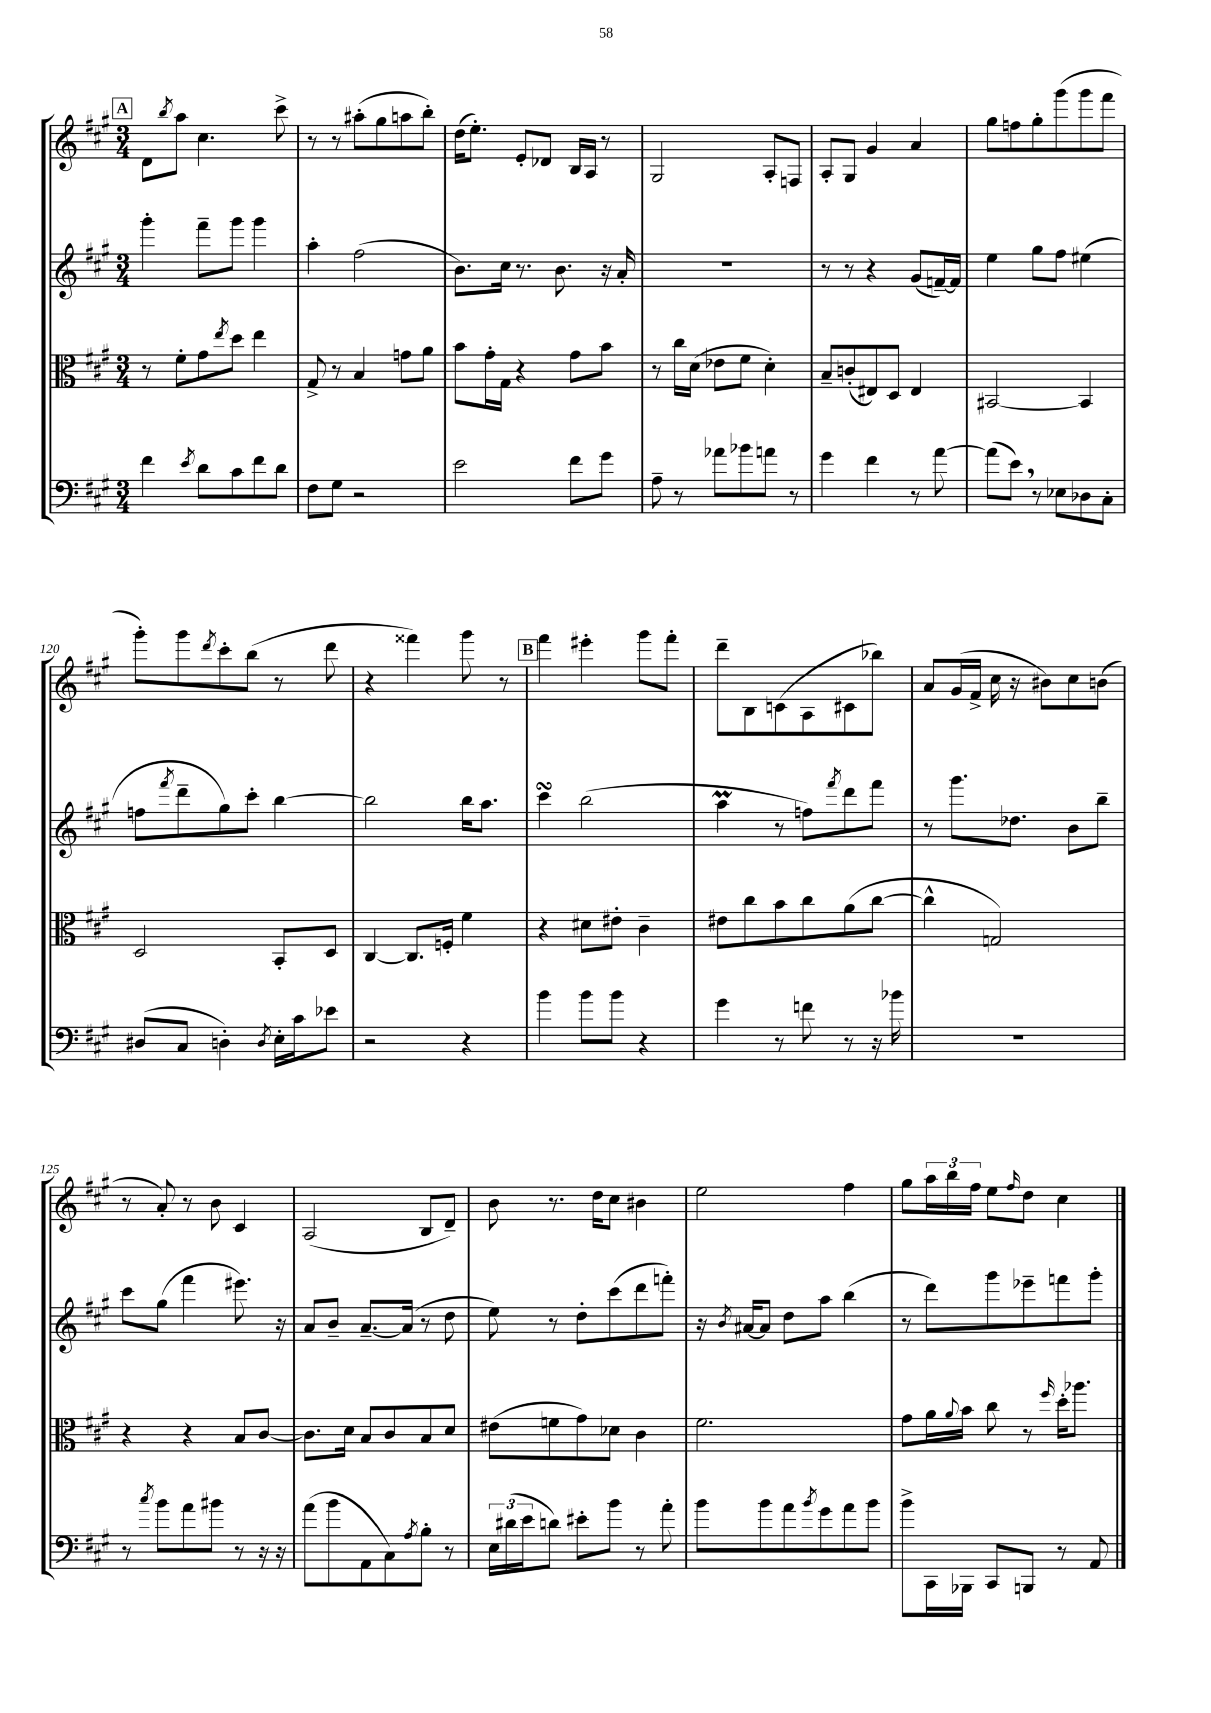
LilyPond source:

<<
\new StaffGroup <<
\new Staff = "s0" {
    \clef treble \key a \major \numericTimeSignature \time 3/4
    \mark \markup { \box "A" } d'8 \acciaccatura { b''8 } a''8 cis''4. cis'''8-> |
    r8 r8 ais''8-.( gis''8 a''8 b''8-.) |
    d''16( e''8.-.) e'8-. des'8 b16 a16 r8 |
    gis2 a8-. f8 |
    a8-. gis8 gis'4 a'4 |
    gis''8 f''8 gis''8-. gis'''8( gis'''8 fis'''8 |
    gis'''8-.) gis'''8 \acciaccatura { d'''8 } cis'''8-. b''8( r8 d'''8 |
    r4 fisis'''4) gis'''8 r8 |
    \mark \markup { \box "B" } fis'''4 eis'''4-. gis'''8 fis'''8-. |
    d'''8-- b8 c'8( a8 cis'8 bes''8) |
    a'8 gis'16( fis'16-> cis''16 r16 bis'8) cis''8 b'8( |
    r8 a'8-.) r8 b'8 cis'4 |
    a2( b8 d'8--) |
    b'8 r8. d''16 cis''8 bis'4 |
    e''2 fis''4 |
    gis''8 \tuplet 3/2 { a''16 b''16 fis''16 } e''8 \grace { fis''16 } d''8 cis''4 \bar "|." |
}
\new Staff = "s1" {
    \clef treble \key a \major \numericTimeSignature \time 3/4
    \mark \markup { \box "A" } gis'''4-. fis'''8-- gis'''8 gis'''4 |
    a''4-. fis''2( |
    b'8.) cis''16 r8. b'8. r16 a'16-. |
    R2. |
    r8 r8 r4 gis'8( f'16~--) f'16 |
    e''4 gis''8 fis''8 eis''4( |
    f''8 \acciaccatura { fis'''8 } d'''8-- gis''8) cis'''8-. b''4~ |
    b''2 b''16 a''8. |
    \mark \markup { \box "B" } cis'''4\turn b''2( |
    a''4\prall r8 f''8) \acciaccatura { fis'''8 } d'''8 fis'''8 |
    r8 gis'''8. des''8. b'8 b''8-- |
    cis'''8 gis''8( fis'''4 eis'''8.) r16 |
    a'8 b'8-- a'8.~-- a'16( r8 d''8 |
    e''8) r8 d''8-. cis'''8( d'''8 f'''8-.) |
    r16 \acciaccatura { b'8 } ais'16~ ais'8 d''8 a''8 b''4( |
    r8 d'''8) gis'''8 ees'''8-- f'''8 gis'''8-. \bar "|." |
}
\new Staff = "s2" {
    \clef alto \key a \major \numericTimeSignature \time 3/4
    \mark \markup { \box "A" } r8 fis'8-. gis'8 \acciaccatura { e''8 } d''8 e''4 |
    gis8-> r8 b4 g'8 a'8 |
    b'8 gis'16-. gis16 r4 gis'8 b'8 |
    r8 cis''16 d'16( ees'8 fis'8 d'4-.) |
    b8-- c'8-.( eis8) d8 eis4 |
    bis,2~ bis,4 |
    d2 b,8-. d8 |
    cis4~ cis8. f16-. fis'4 |
    \mark \markup { \box "B" } r4 dis'8 eis'8-. cis'4-- |
    eis'8 cis''8 b'8 cis''8 a'8( cis''8~ |
    cis''4-^ g2) |
    r4 r4 b8 cis'8~ |
    cis'8. d'16 b8 cis'8 b8 d'8 |
    eis'8( f'8 gis'8) des'8 cis'4 |
    fis'2. |
    gis'8 a'16 \appoggiatura { a'8 } b'16 cis''8 r8 \grace { fis''16 } d''16-. aes''8. \bar "|." |
}
\new Staff = "s3" {
    \clef bass \key a \major \numericTimeSignature \time 3/4
    \mark \markup { \box "A" } fis'4 \acciaccatura { e'8 } d'8 cis'8 fis'8 d'8 |
    fis8 gis8 r2 |
    e'2 fis'8 gis'8 |
    a8-- r8 aes'8 bes'8 a'8 r8 |
    gis'4 fis'4 r8 a'8~ |
    a'8( e'8) \breathe r8 ees8 des8 cis8-. |
    dis8( cis8 d4-.) \acciaccatura { d8 } e16-. cis'16 ees'8 |
    r2 r4 |
    \mark \markup { \box "B" } b'4 b'8 b'8 r4 |
    gis'4 r8 f'8 r8 r16 bes'16 |
    R2. |
    r8 \acciaccatura { cis''8 } b'8 a'8 bis'8 r8 r16 r16 |
    a'8( b'8 a,8 cis8) \acciaccatura { a8 } b8-. r8 |
    \tuplet 3/2 { e16 dis'16( e'16 } d'8) eis'8-. b'8 r8 a'8-. |
    b'8 b'8 a'8 \acciaccatura { b'8 } gis'8 a'8 b'8 |
    b'8-> cis,16 bes,,16 cis,8 b,,8 r8 a,8 \bar "|." |
}
>>
>>
\layout { \context { \Score currentBarNumber = #114 } }
